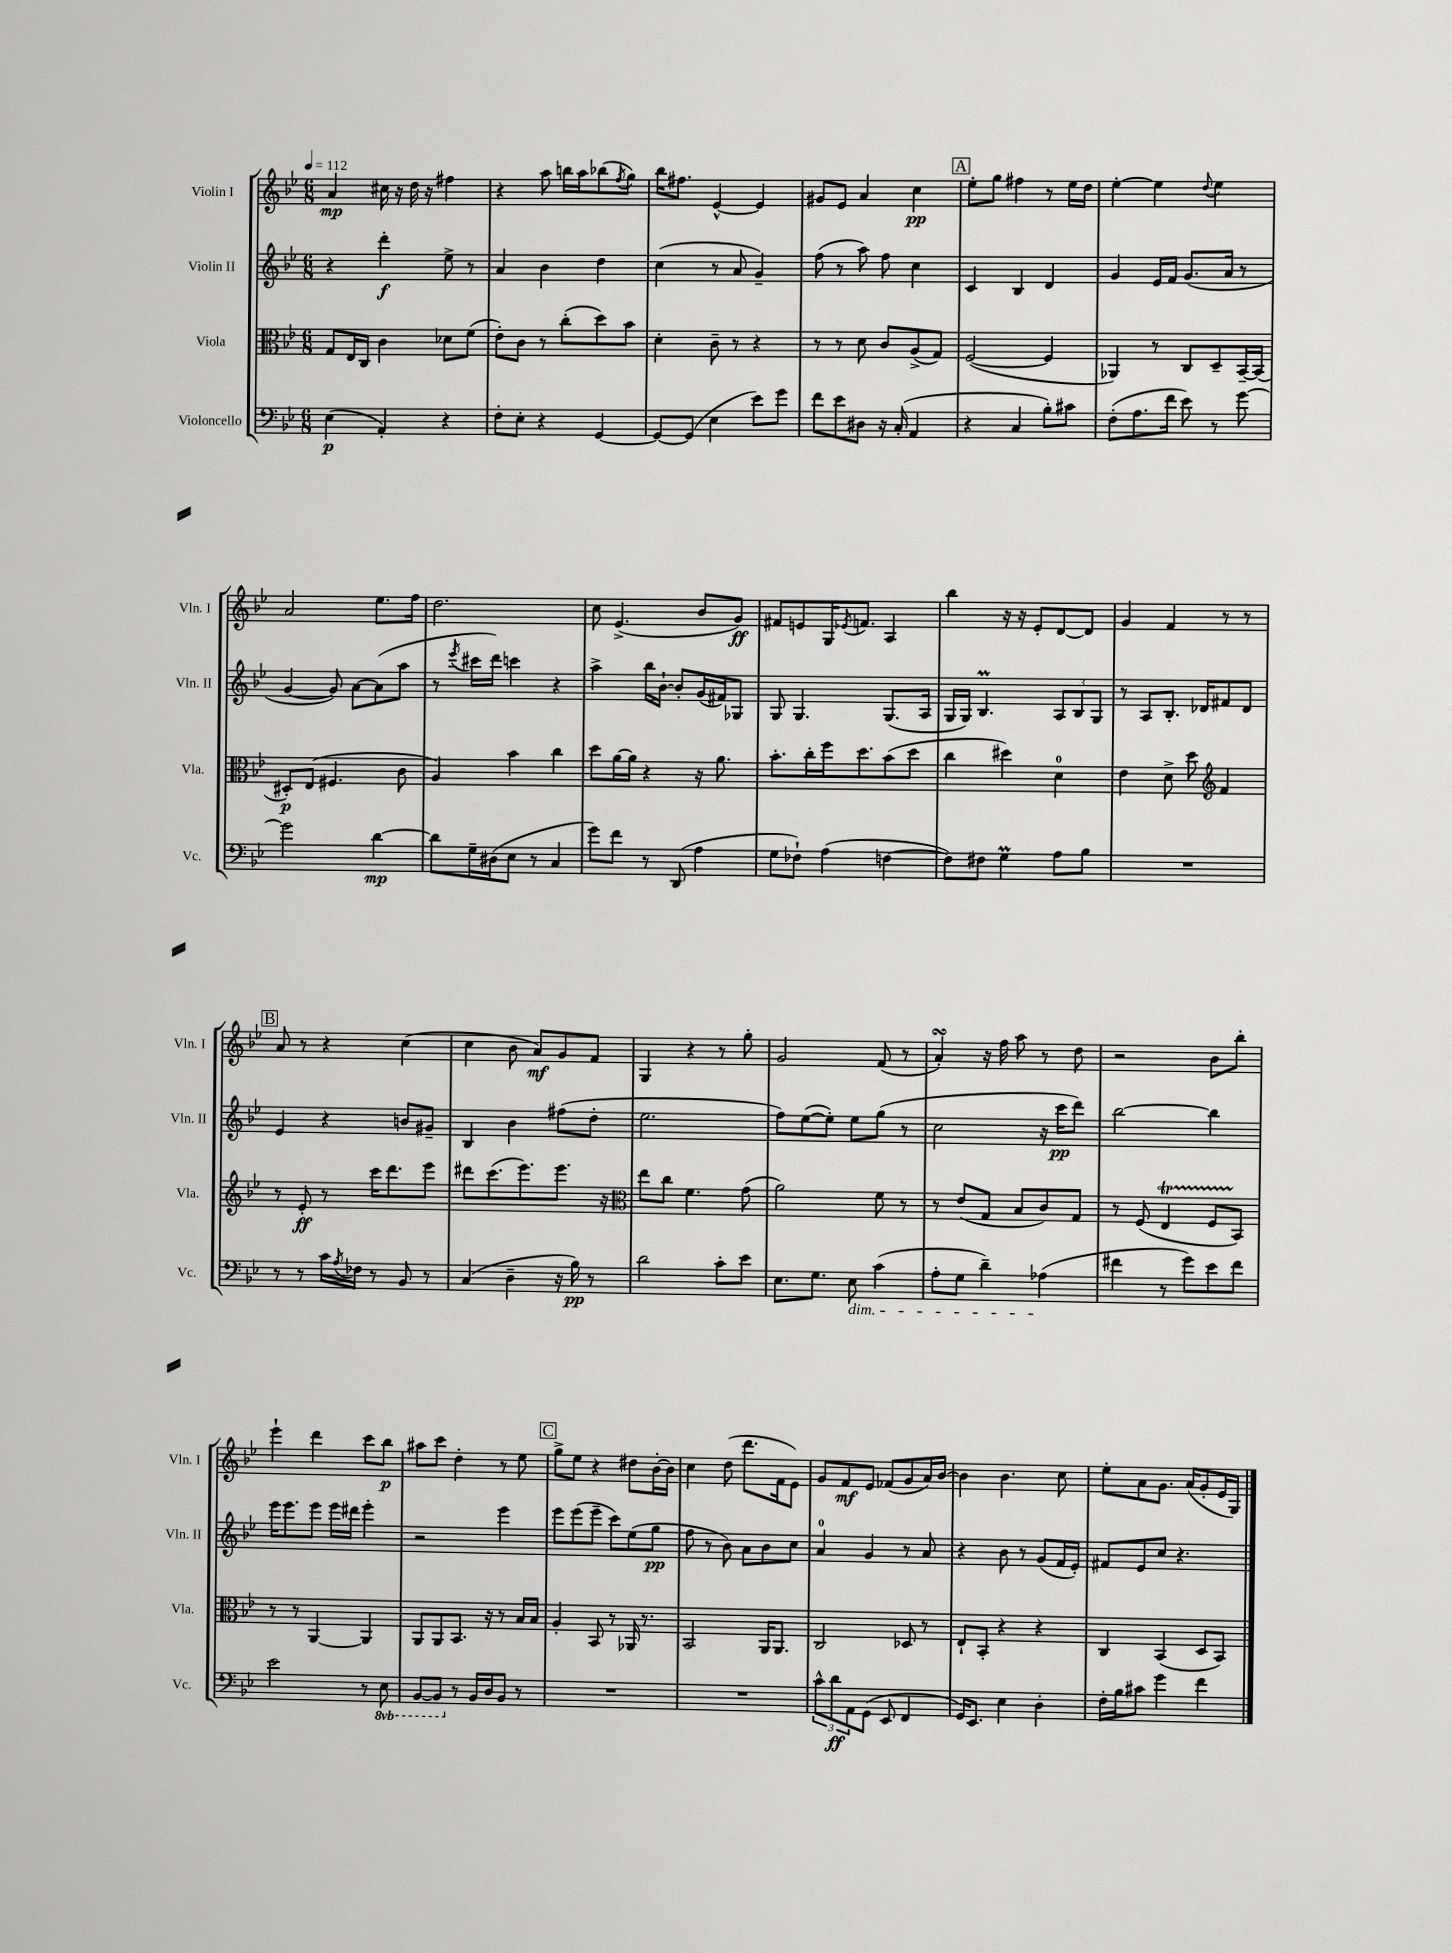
<<
\new StaffGroup <<
\new Staff = "s0" \with { instrumentName = "Violin I" shortInstrumentName = "Vln. I" } {
    \clef treble \key bes \major \numericTimeSignature \time 6/8 \tempo 4 = 112
    a'4\mp cis''16 r16 d''16 r16 fis''4 |
    r4 a''8 b''16 a''16 bes''8( \acciaccatura { f''8 } g''8) |
    bes''16 fis''8. ees'4~-^ ees'4 |
    gis'8 ees'8 a'4 c''4\pp |
    \mark \markup { \box "A" } ees''8-. g''8 fis''4 r8 ees''16 d''16 |
    ees''4~-. ees''4 \appoggiatura { d''8 } ees''4 |
    a'2 ees''8. f''16 |
    d''2. |
    c''8 ees'4.->( bes'8 g'8\ff) |
    fis'8 e'8 g16 \acciaccatura { ees'8 } f'8. a4 |
    bes''4 r16 r16 ees'8-. d'8~ d'8 |
    g'4 f'4 r8 r8 |
    \mark \markup { \box "B" } a'8 r8 r4 c''4( |
    c''4 bes'8 a'8\mf) g'8 f'8 |
    g4 r4 r8 g''8-. |
    g'2 f'8( r8 |
    a'4-.\turn) r16 f''16 a''8 r8 d''8 |
    r2 bes'8 bes''8-. |
    ees'''4-! d'''4 c'''8 bes''8\p |
    ais''8 c'''8 d''4-. r8 ees''8 |
    \mark \markup { \box "C" } g''8-> ees''8 r4 dis''8 bes'16~-. bes'16 |
    c''4 d''8( d'''8. f'16 ees'8) |
    g'8 f'8\mf ees'8 fes'8( g'8 a'16) bes'16~ |
    bes'4 bes'4. c''8 |
    ees''8-. a'8 g'8. a'16( g'8-. ees'16 g16) \bar "|." |
}
\new Staff = "s1" \with { instrumentName = "Violin II" shortInstrumentName = "Vln. II" } {
    \clef treble \key bes \major \numericTimeSignature \time 6/8
    r4 d'''4-.\f ees''8-> r8 |
    a'4 bes'4 d''4 |
    c''4( r8 a'8 g'4--) |
    f''8( r8 a''8) f''8 c''4 |
    \mark \markup { \box "A" } c'4 bes4 d'4 |
    g'4 ees'16 f'16 g'8.( a'16 r8 |
    g'4~ g'8) a'8~ a'8( a''8 |
    r8 \acciaccatura { ees'''8 } cis'''16 d'''16) c'''4 r4 |
    a''4-> bes''16 bes'16~-! bes'8-. g'16( fis'16) ges8 |
    g8 g4. g8.( a16 |
    g16 g16) bes4.\prall \tuplet 3/2 { a8 bes8 g8 } |
    r8 a8 bes8.-. des'16 fis'8 des'8 |
    \mark \markup { \box "B" } ees'4 r4 b'8 gis'8-- |
    bes4 bes'4 fis''8( d''8-. |
    ees''2. |
    f''8) ees''8~( ees''8-.) ees''8 g''8( r8 |
    c''2 r16 c'''16\pp d'''8) |
    bes''2~ bes''4 |
    ees'''16 ees'''8. ees'''8 ees'''16 dis'''16 ees'''4-. |
    r2 ees'''4 |
    \mark \markup { \box "C" } ees'''8 ees'''8( ees'''8-- c'''8) ees''8( g''8\pp |
    f''8 r8 bes'8) a'8 bes'8 c''8 |
    a'4-0 g'4 r8 a'8 |
    r4 bes'8 r8 g'8( f'16 ees'16-.) |
    fis'8 ees'8 c''8 r4. \bar "|." |
}
\new Staff = "s2" \with { instrumentName = "Viola" shortInstrumentName = "Vla." } {
    \clef alto \key bes \major \numericTimeSignature \time 6/8
    g8 ees16 c16 c'4 des'8 f'8( |
    ees'8-.) c'8 r8 c''8-.( d''8) bes'8 |
    d'4-. c'8-- r8 r4 |
    r8 r8 d'8 c'8 a8->( g8) |
    \mark \markup { \box "A" } f2~( f4 |
    aes,4) r8 c8 d8-- bes,16~-- bes,16( |
    dis8-.\p) ees8( fis4. c'8 |
    a4) bes'4 c''4 |
    d''8 a'16~ a'16 r4 r16 a'8. |
    bes'8.-. c''16-. f''16 d''8. bes'8( d''8 |
    c''4 dis''4) d'4-0 |
    ees'4 d'8-> d''8 \clef treble f'4 |
    \mark \markup { \box "B" } r8 ees'8-.\ff r8 c'''16 d'''8. ees'''8 |
    dis'''8 c'''8.( ees'''8.) ees'''8. r16 |
    \clef alto ees''8 c''8 f'4. g'8( |
    a'2) f'8 r8 |
    r8 ees'8( g8 bes8 c'8) g8 |
    r8 f8( ees4\startTrillSpan f8 bes,8\stopTrillSpan) |
    r8 r8 a,4~ a,4 |
    a,8 a,8 bes,8. r16 r8 bes16 bes16 |
    \mark \markup { \box "C" } a4-. bes,8 r8 aes,16 r8. |
    bes,2 a,16 a,8. |
    c2 des8 r8 |
    ees8-! bes,8-. r4 r4 |
    c4 bes,4( d8 bes,8) \bar "|." |
}
\new Staff = "s3" \with { instrumentName = "Violoncello" shortInstrumentName = "Vc." } {
    \clef bass \key bes \major \numericTimeSignature \time 6/8 \set Staff.ottavationMarkups = #ottavation-simple-ordinals
    ees4\p( a,4-.) r4 |
    f8-. ees8-. r4 g,4~ |
    g,8~ g,8( ees4 ees'8) g'8 |
    f'8 ees'8 dis8 r16 c16-.( a,4 |
    \mark \markup { \box "A" } r4 c4 bes8-.) cis'8 |
    f8-.( a8. f'16 ees'8) r8 g'8~ |
    g'2 d'4~\mp |
    d'8 g16-- dis16( ees8 r8 c4 |
    g'8) f'8 r8 d,8( a4 |
    g8 fes8-!) a4( f4~ |
    f8) fis8 g4\prall a8 bes8 |
    R2. |
    \mark \markup { \box "B" } r8 r8 c'16 \acciaccatura { a8 } fes16 r8 bes,8 r8 |
    c4( d4-- r16 bes16\pp) r8 |
    d'2 c'8-. ees'8 |
    ees8. g8. ees8\dim c'4( |
    a8-. g8 d'4--) aes4\!( |
    fis'4 r8 g'8) ees'8 fis'8 |
    ees'2 r8 \ottava #-1 ees,8 |
    bes,,8~ bes,,8 \ottava #0 r8 bes,16 d16 bes,8 r8 |
    \mark \markup { \box "C" } R2. |
    R2. |
    \tuplet 3/2 { c'8-^ d'8\ff a,8 } g,8( ees,8 f,4 |
    g,16) ees,8. ees4 d4-. |
    f16-. bes16 cis'8 g'4 f'4 \bar "|." |
}
>>
>>
\layout { \context { \Score \remove "Bar_number_engraver" } }
